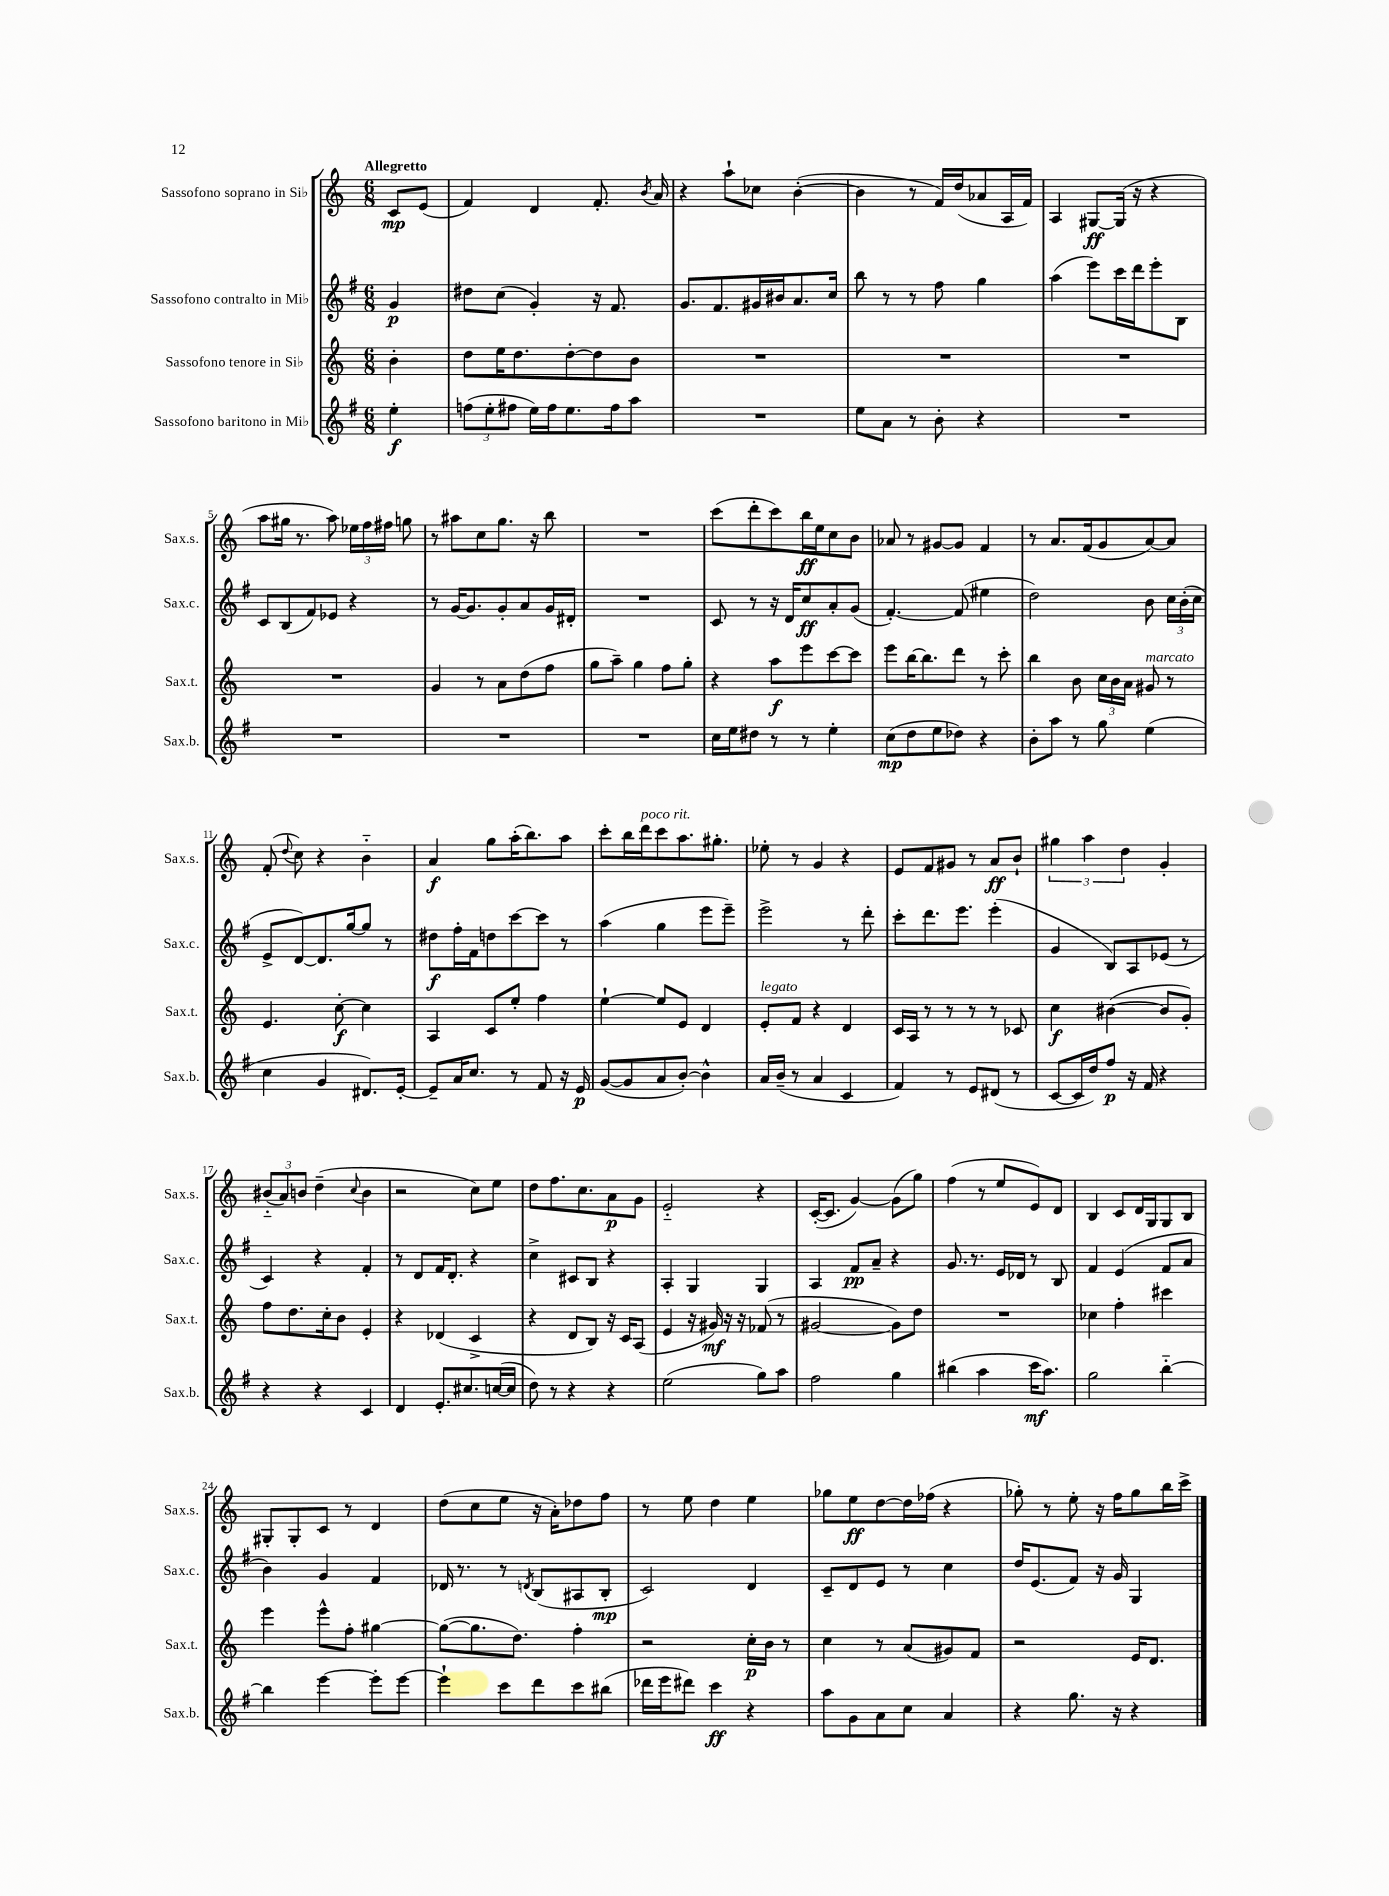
<<
\new StaffGroup <<
\new Staff = "s0" \with { instrumentName = "Sassofono soprano in Sib" shortInstrumentName = "Sax.s." } {
    \clef treble \key c \major \numericTimeSignature \time 6/8 \partial 4 \tempo "Allegretto"
    \autoBeamOff c'8[\mp e'8]( |
    f'4) d'4 f'8.-. \acciaccatura { b'8 } a'16 |
    r4 a''8[-! ces''8] b'4~-.( |
    b'4 r8 f'16[) d''16( aes'8 a16 f'16]) |
    a4 gis8[~\ff gis16]( r16 r4 |
    a''8[ gis''16] r8. a''8) \tuplet 3/2 { ees''16[ f''16 fis''16] } g''8 |
    r8 ais''8[ c''8 g''8.] r16 b''8 |
    R2. |
    c'''8[( d'''8-. c'''8) b''16\ff e''16 c''8 b'8] |
    aes'8 r8 gis'8[~ gis'8] f'4 |
    r8 a'8.[ f'16( g'8 a'8~) a'8] |
    f'8-.( \appoggiatura { d''8 } c''8) r4 b'4-_ |
    a'4\f g''8[ a''16-.( b''8.) a''8] |
    c'''8[-. b''16 d'''16^\markup { \italic "poco rit." } c'''8 a''8. gis''8.]-. |
    ees''8-. r8 g'4 r4 |
    e'8[ f'8 gis'8] r8 a'8[\ff b'8]-! |
    \tuplet 3/2 { gis''4 a''4 d''4 } g'4-. |
    \tuplet 3/2 { bis'8[-_( a'8) b'8] } d''4--( \appoggiatura { c''8 } b'4 |
    r2 c''8[) e''8] |
    d''8[ f''8. c''8. a'8\p g'8] |
    e'2-_ r4 |
    c'16[~-.( c'8.] g'4~) g'8[( g''8]) |
    f''4( r8 e''8[ e'8) d'8] |
    b4 c'8[ d'16 g16 g8 b8] |
    gis8[-. gis8-. c'8] r8 d'4 |
    d''8[( c''8 e''8] r16 a'16[-.) des''8 f''8] |
    r8 e''8 d''4 e''4 |
    ges''8[ e''8\ff d''8~ d''16 fes''16]( r4 |
    ges''8-.) r8 e''8-. r16 f''16[ ges''8 b''16 c'''16]-> \bar "|." |
}
\new Staff = "s1" \with { instrumentName = "Sassofono contralto in Mib" shortInstrumentName = "Sax.c." } {
    \clef treble \key g \major \numericTimeSignature \time 6/8 \partial 4
    \autoBeamOff g'4\p |
    dis''8[ c''8]( g'4-.) r16 fis'8. |
    g'8.[ fis'8. gis'16 bis'16 a'8. c''16] |
    b''8 r8 r8 fis''8 g''4 |
    a''4( e'''8[) c'''16 d'''16 e'''8-. b8] |
    c'8[ b8( fis'8) ees'8] r4 |
    r8 g'16[~ g'8. g'8-. a'8 g'16 dis'16]-. |
    R2. |
    c'8 r8 r16 d'16[ c''8\ff a'8-. g'8]( |
    fis'4.~-.) fis'8( eis''4 |
    d''2) b'8 \tuplet 3/2 { c''16[ b'16-.( c''16] } |
    e'8[-> d'8~) d'8. g''16~ g''8] r8 |
    dis''8[\f fis''16-. fis'16 d''8 c'''8~ c'''8] r8 |
    a''4( g''4 e'''8[ e'''8]--) |
    e'''2-> r8 d'''8-. |
    c'''8[-. d'''8. e'''8.] e'''4-.( |
    g'4 b8[) a8 ees'8]( r8 |
    c'4) r4 fis'4-. |
    r8 d'8[ fis'16 d'8.]-. r4 |
    c''4-> cis'8[ b8] r4 |
    a4-. g4 g4 |
    a4 fis'8[\pp a'8]-- r4 |
    g'8. r8. e'16[ des'16] r8 b8 |
    fis'4 e'4( fis'8[ a'8] |
    b'4) g'4 fis'4 |
    des'16 r8. r8 \acciaccatura { d'8 } b8[( ais8 b8]-.\mp |
    c'2) d'4 |
    c'8[-- d'8 e'8] r8 c''4 |
    d''16[ e'8.( fis'8]) r16 g'16 g4 \bar "|." |
}
\new Staff = "s2" \with { instrumentName = "Sassofono tenore in Sib" shortInstrumentName = "Sax.t." } {
    \clef treble \key c \major \numericTimeSignature \time 6/8 \partial 4
    \autoBeamOff b'4-. |
    d''8[ e''16 d''8. d''8~-. d''8 b'8] |
    R2. |
    R2. |
    R2. |
    R2. |
    g'4 r8 a'8[ d''8( f''8] |
    g''8[ a''8]--) g''4 f''8[ g''8]-. |
    r4 a''8[\f e'''8 c'''8~ c'''8] |
    e'''8[ b''16~ b''8. d'''8] r8 c'''8-. |
    b''4 b'8 \tuplet 3/2 { c''16[ b'16 a'16] } gis'8^\markup { \italic "marcato" } r8 |
    e'4. c''8~-.\f c''4 |
    a4 c'8[ e''8]-. f''4 |
    e''4~-! e''8[ e'8] d'4 |
    e'8[-.^\markup { \italic "legato" } f'8] r4 d'4 |
    c'16[ a16] r8 r8 r8 r8 ces'8 |
    c''4\f bis'4~( bis'8[ g'8]-.) |
    f''8[ d''8. c''16-. b'8] e'4-. |
    r4 des'4( c'4-> |
    r4 d'8[ b8]) r16 c'16[ a8]( |
    e'4 r16 gis'16\mf) r16 r16 fes'8( r8 |
    gis'2~ gis'8[) d''8] |
    R2. |
    ces''4 f''4-. cis'''4 |
    e'''4 e'''8[-^ f''8]-. gis''4~ |
    gis''8[~( gis''8. d''8.]) f''4-. |
    r2 c''16[-.\p b'16] r8 |
    c''4 r8 a'8[( gis'8) f'8] |
    r2 e'16[ d'8.] \bar "|." |
}
\new Staff = "s3" \with { instrumentName = "Sassofono baritono in Mib" shortInstrumentName = "Sax.b." } {
    \clef treble \key g \major \numericTimeSignature \time 6/8 \partial 4
    \autoBeamOff e''4-.\f |
    \tuplet 3/2 { f''8[( e''8-. fis''8] } e''16[) fis''16 e''8. fis''16 a''8] |
    R2. |
    e''8[ a'8] r8 b'8-. r4 |
    R2. |
    R2. |
    R2. |
    R2. |
    c''16[ e''16 dis''8] r8 r8 e''4-. |
    c''8[\mp( d''8 e''8 des''8]) r4 |
    b'8[-. a''8] r8 g''8 e''4( |
    c''4 g'4 dis'8.[) e'16]~-. |
    e'8[-- a'16 c''8.] r8 fis'8 r16 e'16\p |
    g'8[~( g'8 a'8 b'8]~-.) b'4-^ |
    a'16[ b'16]--( r8 a'4 c'4 |
    fis'4) r8 e'8[ dis'8]( r8 |
    c'8[~ c'16 d''16) fis''8]\p r16 fis'16 r4 |
    r4 r4 c'4 |
    d'4 e'8.[-. cis''8. c''16~( c''16] |
    d''8) r8 r4 r4 |
    e''2( g''8[) a''8] |
    fis''2 g''4 |
    bis''4( a''4 c'''16[\mf a''8.]) |
    g''2 b''4~-_ |
    b''4 e'''4~ e'''8[-. e'''8]~ |
    e'''4-! c'''8[ d'''8 c'''8 bis''8]( |
    des'''16[ e'''16 dis'''8]) c'''4\ff r4 |
    a''8[ g'8 a'8 c''8] a'4 |
    r4 g''8. r16 r4 \bar "|." |
}
>>
>>
